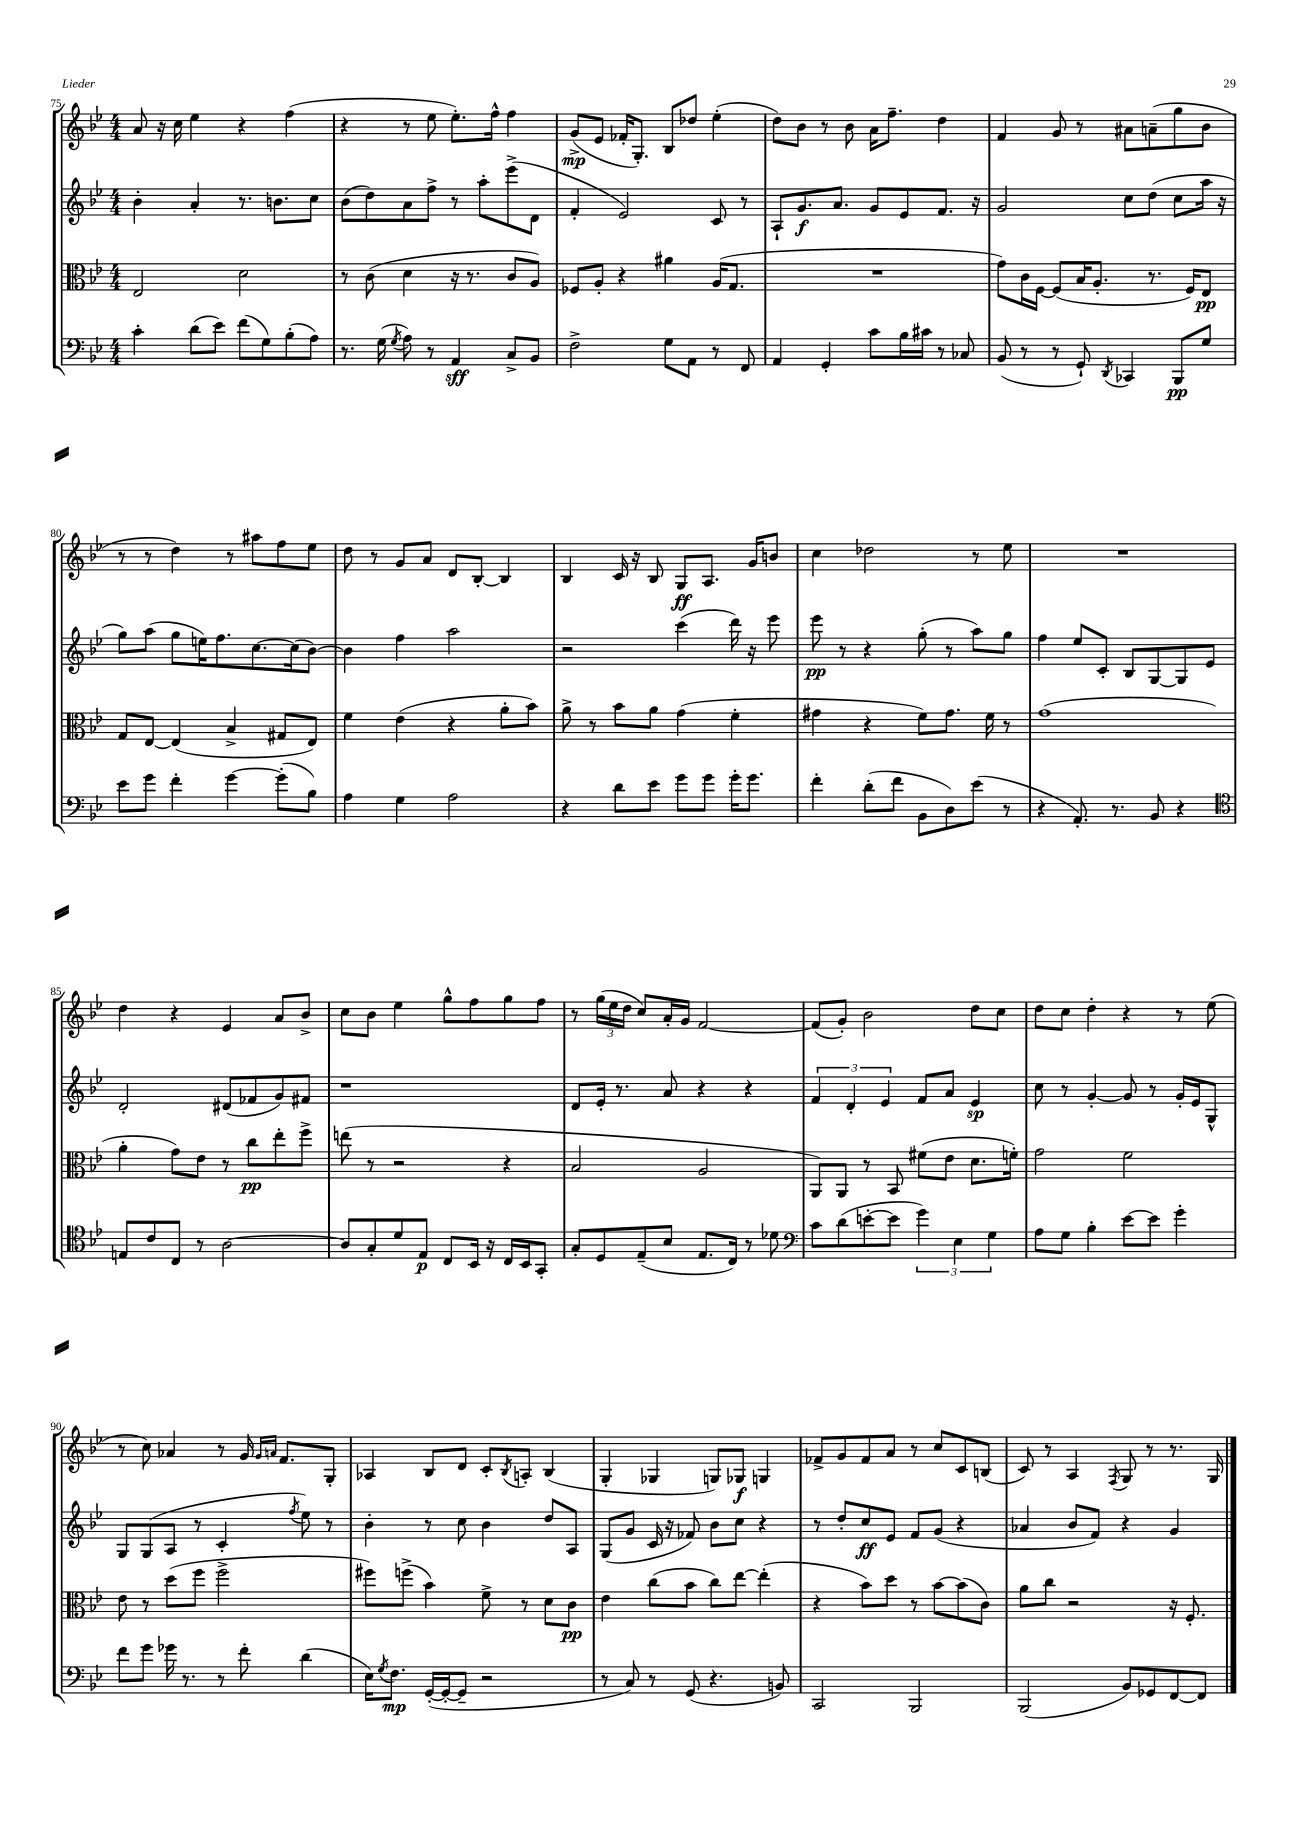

**kern	**kern	**kern	**kern
*staff4	*staff3	*staff2	*staff1
*clefF4	*clefC3	*clefG2	*clefG2
*k[b-e-]	*k[b-e-]	*k[b-e-]	*k[b-e-]
*M4/4	*M4/4	*M4/4	*M4/4
4c'	2E-	4b-'	8a
.	.	.	16r
.	.	.	16cc
(8d	.	4a'	4ee-
8e-)	.	.	.
(8f	2d	8.r	4r
8G)	.	.	.
.	.	8.b	.
(8B-'	.	.	(4ff
8A)	.	8cc	.
=	=	=	=
8.r	8r	(8b-	4r
.	(8c	8dd)	.
(16G	.	.	.
8qG	.	.	.
8A)	4d	8a	8r
8r	.	8ff^	8ee-
4AA	16r	8r	8.ee-')
.	8.r	.	.
.	.	8aa'	.
.	.	.	16ff^^
8C^	8c	(8eee-^	4ff
8BB-	8A)	8d	.
=	=	=	=
2F^	8F-	4f'	(8g^
.	8A'	.	8e-
.	4r	2e-)	16f-'
.	.	.	8.G')
8G	4a#	.	8B-
8AA	.	.	8dd-
8r	(16A	8c	(4ee-'
.	8.G	.	.
8FF	.	8r	.
=	=	=	=
4AA	1r	8A`	8dd)
.	.	8.g	8b-
4GG'	.	.	8r
.	.	8.a	.
.	.	.	8b-
8c	.	8g	16a
.	.	.	8.ff~
16B-	.	8e-	.
16c#	.	.	.
8r	.	8.f	4dd
8C-	.	.	.
.	.	16r	.
=	=	=	=
(8BB-	8g)	2g	4f
8r	16c	.	.
.	[16F	.	.
8r	(8F]	.	8g
8GG`)	16B-	.	8r
.	8.A'	.	.
8qDD	.	.	.
4CC-	.	8cc	8a#
.	8.r	(8dd	(8a~
8BBB-	.	8cc	8gg
.	16F)	.	.
8G	8E-	16aa	8b-
.	.	16r	.
=	=	=	=
8e-	8G	8gg)	8r
8g	[8E-	(8aa	8r
4f'	(4E-]	8gg	4dd)
.	.	16ee)	.
.	.	8.ff	.
[4g	4B-^	.	8r
.	.	[8.cc	8aa#
(8g']	8G#	.	8ff
.	.	(16cc]	.
8B-)	8E-)	[8b-)	8ee-
=	=	=	=
4A	4f	4b-]	8dd
.	.	.	8r
4G	(4e-	4ff	8g
.	.	.	8a
2A	4r	2aa	8d
.	.	.	[8B-'
.	8a'	.	4B-]
.	8b-)	.	.
=	=	=	=
4r	8a^	2r	4B-
.	8r	.	.
8d	8b-	.	16c
.	.	.	16r
8e-	8a	.	8B-
8g	(4g	(4ccc	8G
8g	.	.	8.A
16g'	4f'	16ddd)	.
8.g	.	16r	16g
.	.	8eee-	8b
=	=	=	=
4f'	4g#	8eee-	4cc
.	.	8r	.
(8d'	4r	4r	2dd-
8f	.	.	.
8BB-	8f)	(8gg'	.
8D)	8.g#	8r	.
(8e-	.	8aa)	8r
.	16f	.	.
8r	8r	8gg	8ee-
=	=	=	=
4r	(1g	4ff	1r
8.AA')	.	8ee-	.
.	.	8c'	.
8.r	.	.	.
.	.	8B-	.
8BB-	.	[8G	.
4r	.	8G]	.
.	.	8e-	.
=	=	=	=
*clefC4	*	*	*
8E	4a'	2d'	4dd
8c	.	.	.
8C	8g)	.	4r
8r	8e-	.	.
[2A	8r	(8d#	4e-
.	8cc	8f-	.
.	8ee-'	8g)	8a
.	8ff^	8f#	8b-^
=	=	=	=
8A]	(8ee	1r	8cc
8G'	8r	.	8b-
8d	2r	.	4ee-
8E-	.	.	.
8C	.	.	8gg^^
16BB-	.	.	8ff
16r	.	.	.
16C	4r	.	8gg
16BB-	.	.	.
8GG'	.	.	8ff
=	=	=	=
8G'	2B-	8d	8r
8D	.	16e-'	(24gg
.	.	.	24ee-
.	.	8.r	.
.	.	.	24dd
(8E-~	.	.	8cc)
8B-	.	8a	16a'
.	.	.	16g
8.E-	2A	4r	[2f
16C)	.	.	.
8r	.	4r	.
8d-	.	.	.
=	=	=	=
*clefF4	*	*	*
8c	8AA)	6f	(8f]
(8d	8AA	.	8g')
.	.	6d'	.
[8e'	8r	.	2b-
.	.	6e-	.
8e]	8BB-	.	.
6g)	(8f#	8f	.
.	8e-	8a	.
6E-	.	.	.
.	8.d	4e-	8dd
6G	.	.	.
.	.	.	8cc
.	16f')	.	.
=	=	=	=
8A	2g	8cc	8dd
8G	.	8r	8cc
4B-'	.	[4g'	4dd'
[8e-	2f	8g]	4r
8e-]	.	8r	.
4g'	.	16g'	8r
.	.	16e-	.
.	.	8G^^	(8ee-
=	=	=	=
8f	8e-	8G	8r
8g	8r	(8G	8cc)
16g-	(8dd	8A	4a-
8.r	.	.	.
.	8ff	8r	.
8r	2ff^	4c'	8r
8f'	.	.	16g
.	.	.	16qqg
.	.	.	16qqa
.	.	.	8.f
.	.	8qff	.
(4d	.	8ee-)	.
.	.	8r	8G'
=	=	=	=
16E-)	8ff#)	4b-'	4A-
8qG	.	.	.
8.F	.	.	.
.	(8ff^	.	.
([16GG'	4b-)	8r	8B-
16GG'_	.	.	.
8GG~]	.	8cc	8d
2r	8f^	4b-	8c'
.	.	.	8qB-
.	8r	.	8A'
.	8d	8dd	(4B-
.	8c	8A	.
=	=	=	=
8r	4e-	(8G	4G'
8C)	.	8g	.
8r	(8cc	16c	4G-
.	.	16r	.
(8GG	8b-	8f-)	.
4.r	8cc)	8b-	8G)
.	[8ee-	8cc	8G-
.	(4ee-']	4r	4G
8BB)	.	.	.
=	=	=	=
2CC	4r	8r	8f-^
.	.	8dd'	8g
.	8b-)	8cc	8f-
.	8dd	8e-	8a
2BBB-	8r	8f	8r
.	[8b-	(8g	8cc
.	(8b-]	4r	8c
.	8c)	.	(8B
=	=	=	=
(2BBB-	8a	4a-	8c)
.	8cc	.	8r
.	2r	8b-	4A
.	.	8f)	.
.	.	.	8qF
8BB-)	.	4r	8G
8GG-	.	.	8r
[8FF	16r	4g	8.r
.	8.F'	.	.
8FF]	.	.	.
.	.	.	16G
==	==	==	==
*-	*-	*-	*-
